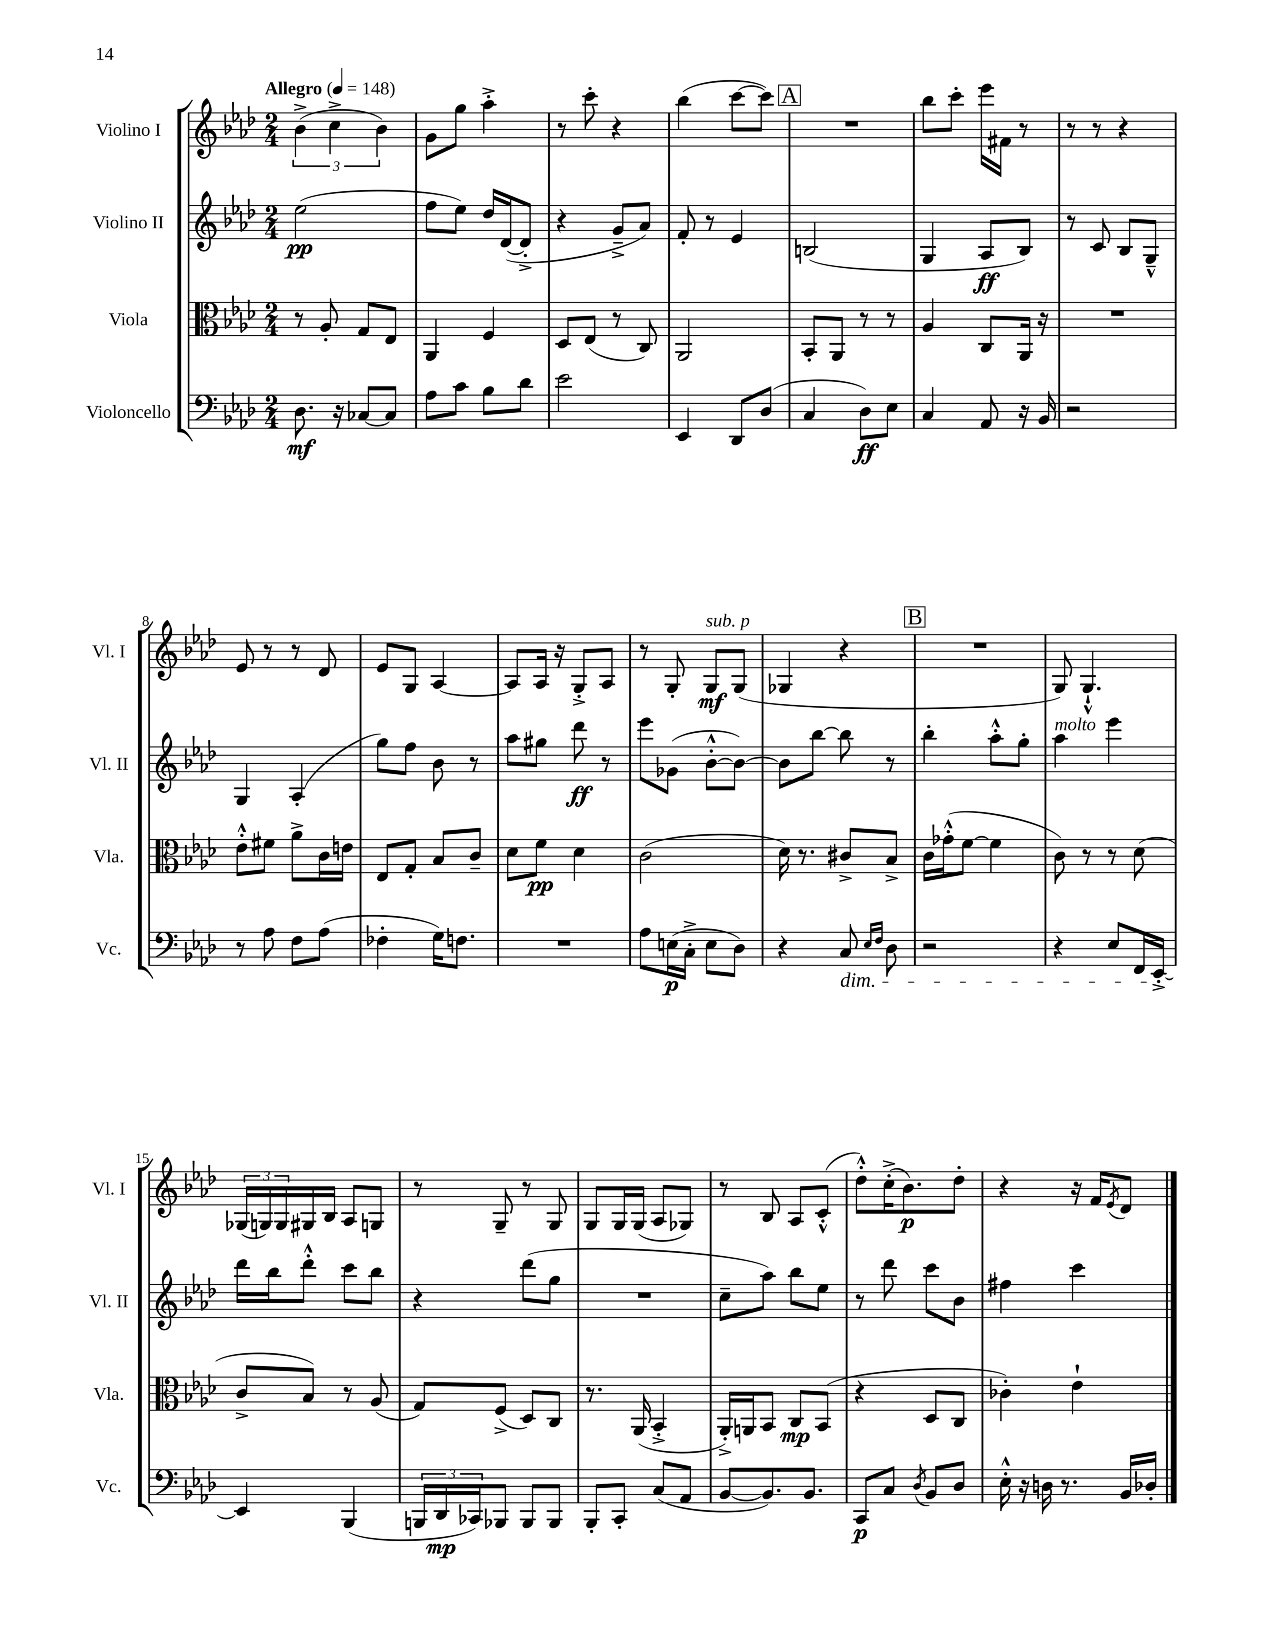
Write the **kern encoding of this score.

**kern	**dynam	**kern	**dynam	**kern	**dynam	**kern	**dynam
*part4	*part4	*part3	*part3	*part2	*part2	*part1	*part1
*staff4	*staff4	*staff3	*staff3	*staff2	*staff2	*staff1	*staff1
*I"Violoncello	*	*I"Viola	*	*I"Violino II	*	*I"Violino I	*
*I'Vc.	*	*I'Vla.	*	*I'Vl. II	*	*I'Vl. I	*
*clefF4	*	*clefC3	*	*clefG2	*	*clefG2	*
*k[b-e-a-d-]	*	*k[b-e-a-d-]	*	*k[b-e-a-d-]	*	*k[b-e-a-d-]	*
*M2/4	*	*M2/4	*	*M2/4	*	*M2/4	*
*MM148	*	*MM148	*	*MM148	*	*MM148	*
=1	=1	=1	=1	=1	=1	=1	=1
!	!	!	!	!	!	!LO:TX:a:B:t=Allegro	!
8.D-\	mf	8r	.	(2ee-\	pp	(6b-^\	.
.	.	8A-'/	.	.	.	.	.
.	.	.	.	.	.	6cc^\	.
16r	.	.	.	.	.	.	.
[8C-X/L	.	8G/L	.	.	.	.	.
.	.	.	.	.	.	6b-\)	.
8C-/J]	.	8E-/J	.	.	.	.	.
=2	=2	=2	=2	=2	=2	=2	=2
8A-\L	.	4AA-/	.	8ff\L	.	8g\L	.
8c\J	.	.	.	8ee-\J)	.	8gg\J	.
8B-\L	.	4F/	.	16dd-/LL	.	4aa-'^\	.
.	.	.	.	([16d-/J	.	.	.
8d-\J	.	.	.	8d-'^/J]	.	.	.
=3	=3	=3	=3	=3	=3	=3	=3
2e-\	.	8D-/L	.	4r	.	8r	.
.	.	(8E-/J	.	.	.	8ccc'\	.
.	.	8r	.	8g~^/L	.	4r	.
.	.	8C/)	.	8a-/J)	.	.	.
=4	=4	=4	=4	=4	=4	=4	=4
4EE-/	.	2AA-/	.	8f'/	.	(4bb-\	.
.	.	.	.	8r	.	.	.
8DD-/L	.	.	.	4e-/	.	[8ccc\L	.
(8D-/J	.	.	.	.	.	8ccc\J])	.
!!LO:REH:place=s1:t=A
=5	=5	=5	=5	=5	=5	=5	=5
4C/	.	8BB-'/L	.	(2Bn/	.	2r	.
.	.	8AA-/J	.	.	.	.	.
8D-\L)	ff	8r	.	.	.	.	.
8E-\J	.	8r	.	.	.	.	.
=6	=6	=6	=6	=6	=6	=6	=6
4C/	.	4A-/	.	4G/	.	8bb-\L	.
.	.	.	.	.	.	8ccc'\J	.
8AA-/	.	8C/L	.	8A-/L	ff	16eee-\LL	.
.	.	.	.	.	.	16f#X\JJ	.
16r	.	16AA-/Jk	.	8B-/J)	.	8r	.
16BB-/	.	16r	.	.	.	.	.
=7	=7	=7	=7	=7	=7	=7	=7
2r	.	2r	.	8r	.	8r	.
.	.	.	.	8c/	.	8r	.
.	.	.	.	8B-/L	.	4r	.
.	.	.	.	8G~^^/J	.	.	.
!!LO:LB:g=z
=8	=8	=8	=8	=8	=8	=8	=8
8r	.	8e-'^^\L	.	4G/	.	8e-/	.
8A-\	.	8f#X\J	.	.	.	8r	.
8F\L	.	8a-^\L	.	(4A-'/	.	8r	.
(8A-\J	.	16c\L	.	.	.	8d-/	.
.	.	16en\JJ	.	.	.	.	.
=9	=9	=9	=9	=9	=9	=9	=9
4F-X'\	.	8E-/L	.	8gg\L)	.	8e-/L	.
.	.	8G'/J	.	8ff\J	.	8G/J	.
16G\KL)	.	8B-/L	.	8b-\	.	[4A-/	.
8.Fn\J	.	.	.	.	.	.	.
.	.	8c~/J	.	8r	.	.	.
=10	=10	=10	=10	=10	=10	=10	=10
2r	.	8d-\L	.	8aa-\L	.	8A-/L]	.
.	.	8f\J	pp	8gg#X\J	.	16A-/Jk	.
.	.	.	.	.	.	16r	.
.	.	4d-\	.	8ddd-\	ff	8G'^/L	.
.	.	.	.	8r	.	8A-/J	.
=11	=11	=11	=11	=11	=11	=11	=11
8A-\L	.	(2c\	.	8eee-\L	.	8r	.
(16En\L	p	.	.	(8g-X\J	.	8G'/	.
16C'^\JJ	.	.	.	.	.	.	.
!	!	!	!	!	!	!LO:TX:a:i:t=sub. p	!
8E\L	.	.	.	[8b-'^^\L	.	8G/L	mf
8D-\J)	.	.	.	8b-\J_)	.	(8G/J	.
=12	=12	=12	=12	=12	=12	=12	=12
4r	.	16d-\)	.	8b-\L]	.	4G-X/	.
.	.	8.r	.	.	.	.	.
.	.	.	.	[8bb-\J	.	.	.
!LO:TX:b:i:t=dim.	!	!	!	!	!	!	!
8C/	.	8c#X^/L	.	8bb-\]	.	4r	.
16qqE-/LL	.	.	.	.	.	.	.
16qqF/JJ	.	.	.	.	.	.	.
8D-\	.	8B-^/J	.	8r	.	.	.
!!LO:REH:place=s1:t=B
=13	=13	=13	=13	=13	=13	=13	=13
2r	.	16c\LL	.	4bb-'\	.	2r	.
.	.	(16g-X'^^\J	.	.	.	.	.
.	.	[8f\J	.	.	.	.	.
.	.	4f\]	.	8aa-'^^\L	.	.	.
.	.	.	.	8gg'\J	.	.	.
=14	=14	=14	=14	=14	=14	=14	=14
!	!	!	!	!LO:TX:a:i:t=molto	!	!	!
4r	.	8c\)	.	4aa-\	.	8G/)	.
.	.	8r	.	.	.	4.G`^^/	.
8E-/L	.	8r	.	4eee-\	.	.	.
16FF/L	.	(8d-\	.	.	.	.	.
[16EE-'^/JJ	.	.	.	.	.	.	.
!!LO:LB:g=z
=15	=15	=15	=15	=15	=15	=15	=15
4EE-/]	.	8c^/L	.	16ddd-\LL	.	(24G-X/LL	.
.	.	.	.	.	.	24Gn/)	.
.	.	.	.	16bb-\J	.	.	.
.	.	.	.	.	.	24G/	.
.	.	8B-/J)	.	8ddd-'^^\J	.	16G#X/	.
.	.	.	.	.	.	16B-/JJ	.
(4BBB-/	.	8r	.	8ccc\L	.	8A-/L	.
.	.	(8A-/	.	8bb-\J	.	8Gn/J	.
=16	=16	=16	=16	=16	=16	=16	=16
24BBBn/LL	.	8G/L)	.	4r	.	8r	.
24DD-/	mp	.	.	.	.	.	.
24CC-X/J)	.	.	.	.	.	.	.
8BBB-X/J	.	(8F^/J	.	.	.	8G~/	.
8BBB-/L	.	8D-/L)	.	(8ddd-\L	.	8r	.
8BBB-/J	.	8C/J	.	8gg\J	.	8G/	.
=17	=17	=17	=17	=17	=17	=17	=17
8BBB-'/L	.	8.r	.	2r	.	8G/L	.
8CC'/J	.	.	.	.	.	16G/L	.
.	.	(16AA-/	.	.	.	(16G/JJ	.
(8C/L	.	4BB-'^/	.	.	.	8A-/L	.
8AA-/J	.	.	.	.	.	8G-X/J)	.
=18	=18	=18	=18	=18	=18	=18	=18
[8BB-/L	.	16AA-'^/LL)	.	8cc~\L	.	8r	.
.	.	16AAn/J	.	.	.	.	.
8.BB-/])	.	8BB-/J	.	8aa-\J)	.	8B-/	.
.	.	8C/L	mp	8bb-\L	.	8A-/L	.
8.BB-/J	.	.	.	.	.	.	.
.	.	(8BB-/J	.	8ee-\J	.	(8c'^^/J	.
=19	=19	=19	=19	=19	=19	=19	=19
8CC/L	p	4r	.	8r	.	8dd-'^^\L)	.
8C/J	.	.	.	8ddd-\	.	(16cc'^\K	.
.	.	.	.	.	.	8.b-\)	p
8qD-/	.	.	.	.	.	.	.
8BB-/L	.	8D-/L	.	8ccc\L	.	.	.
8D-/J	.	8C/J	.	8b-\J	.	8dd-'\J	.
=20	=20	=20	=20	=20	=20	=20	=20
16E-'^^\	.	4c-X'\)	.	4ff#X\	.	4r	.
16r	.	.	.	.	.	.	.
16Dn\	.	.	.	.	.	.	.
8.r	.	.	.	.	.	.	.
.	.	4e-`\	.	4ccc\	.	16r	.
.	.	.	.	.	.	16f/KL	.
.	.	.	.	.	.	8qe-/	.
16BB-/LL	.	.	.	.	.	8d-/J	.
16D-X'/JJ	.	.	.	.	.	.	.
==	==	==	==	==	==	==	==
*-	*-	*-	*-	*-	*-	*-	*-
